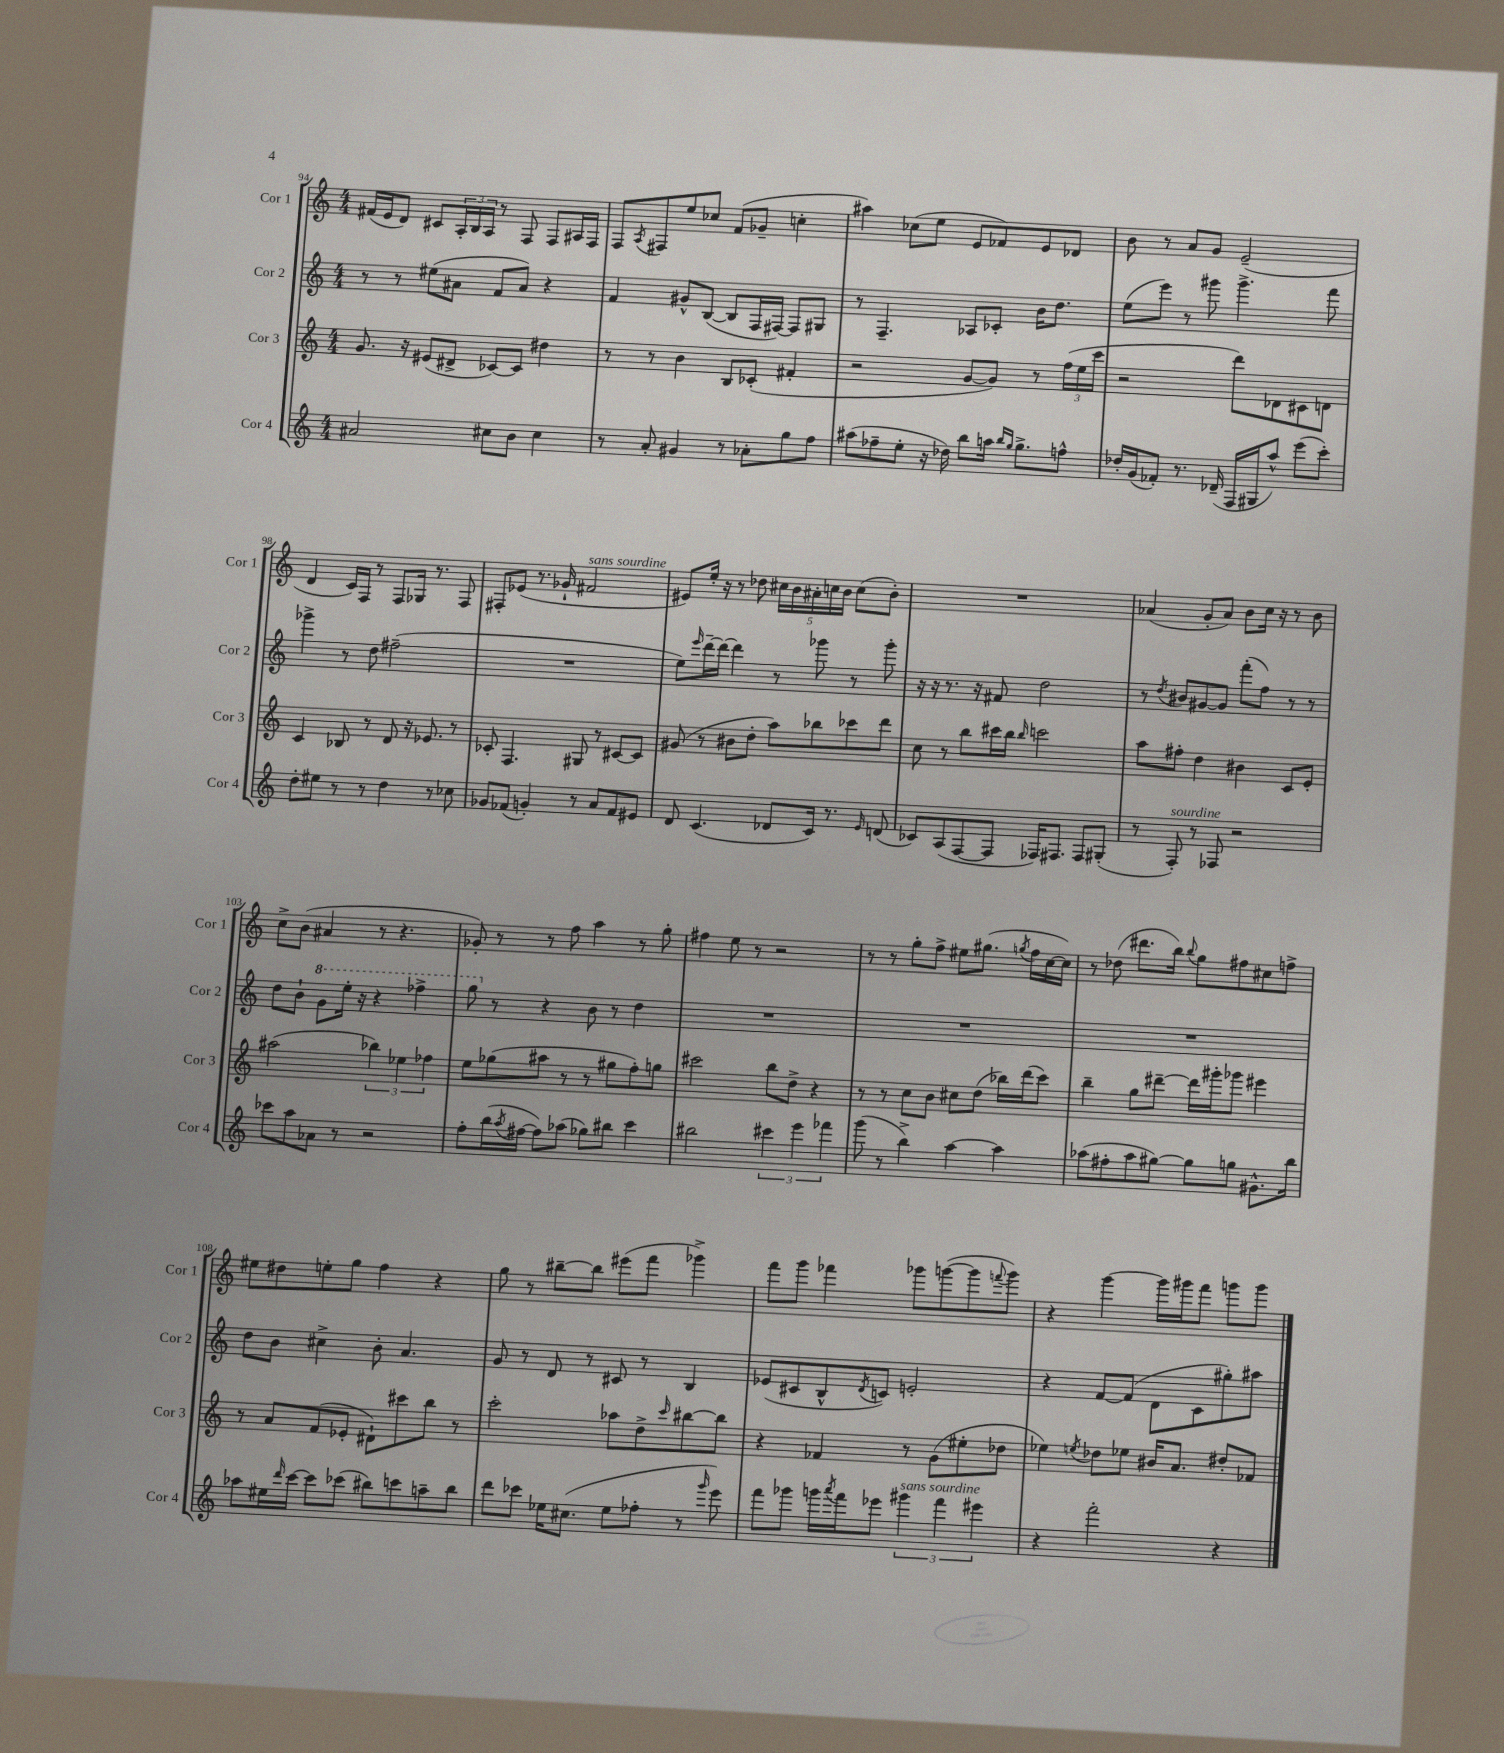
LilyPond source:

<<
\new StaffGroup <<
\new Staff = "s0" \with { instrumentName = "Cor 1" shortInstrumentName = "Cor 1" } {
    \clef treble \key c \major \numericTimeSignature \time 4/4
    fis'16( e'16 d'8) cis'8 \tuplet 3/2 { a16-. b16 a16 } r8 f8 f8 ais16 f16 |
    f8 \acciaccatura { a8 } fis8 e''8 ces''8 f'8( ges'8-- c''4-. |
    ais''4) ces''8( e''8 e'8 fes'8) e'8 des'8 |
    b'8 r8 a'8 g'8 e'2--( |
    d'4 c'16) f16 r8 f8 ges16 r8. f8 |
    fis8-. ees'8( r8. ges'16-! fis'2^\markup { \italic "sans sourdine" } |
    eis'8) e''16-. r16 r8 des''8 \tuplet 5/4 { cis''16 b'16 ais'16-. c''16 b'16 } c''8( b'8-.) |
    R1 |
    aes'4( g'8-. aes'8) b'8 c''16 r16 r8 b'8 |
    c''8-> b'8( ais'4 r8 r4. |
    ges'8-.) r8 r8 f''8 a''4 r8 g''8-. |
    fis''4 e''8 r8 r2 |
    r8 r8 g''8-. f''8-> eis''8 gis''8.( \acciaccatura { g''8 } f''16 c''16~ c''16) |
    r8 des''8( dis'''8. b''16) \appoggiatura { b''8 } g''8 fis''8 cis''8 f''8-> |
    eis''8 dis''8 e''8-. g''8 f''4 r4 |
    g''8 r8 bis''8~-- bis''8 eis'''8( f'''8 ges'''4->) |
    f'''8 g'''8 fes'''4 ges'''8 g'''8~( g'''8 \appoggiatura { f'''8 } g'''8) |
    r4 g'''4~ g'''16 gis'''16 f'''8 g'''8 g'''8 \bar "|." |
}
\new Staff = "s1" \with { instrumentName = "Cor 2" shortInstrumentName = "Cor 2" } {
    \clef treble \key c \major \numericTimeSignature \time 4/4
    r8 r8 eis''8( ais'8 f'8 ais'8) r4 |
    f'4 gis'8-^ b8~( b8 f16 fis16~) fis8 gis8 |
    r8 f4.-- aes8 ces'8-. b'16 d''8. |
    e''8( e'''8) r8 gis'''8 gis'''4.-> f'''8 |
    ges'''4-> r8 d''8 fis''2--( |
    R1 |
    e''8) \grace { e'''16 } d'''16~-- d'''16~ d'''4 r8 ges'''8 r8 ges'''8-. |
    r16 r16 r8. r16 fis'8 d''2 |
    r8 \acciaccatura { d''8 } bis'8 gis'8~ gis'8 f'''8-.( f''8) r8 r8 |
    d''8 b'8-! \ottava #1 g''8 e'''16-. r16 r4 fes'''4-> |
    g'''8 \ottava #0 r8 r4 b'8 r8 d''4 |
    R1 |
    R1 |
    R1 |
    d''8 b'8 cis''4-> b'8-. a'4. |
    g'8 r8 d'8 r8 cis'8 r8 b4 |
    ees'8( cis'8 b8-^ \acciaccatura { d'8 } c'8) e'2-. |
    r4 f'8~ f'8( d'8 c'8 gis''8-.) ais''8 \bar "|." |
}
\new Staff = "s2" \with { instrumentName = "Cor 3" shortInstrumentName = "Cor 3" } {
    \clef treble \key c \major \numericTimeSignature \time 4/4
    g'8. r16 eis'8( dis'8-> ces'8~) ces'8 dis''4 |
    r8 r8 b'4 b8 ces'8-.( fis'4-. |
    r2 g'8~ g'8) r8 \tuplet 3/2 { f''16( e''16 c'''16 } |
    r2 d'''8) des'8 cis'8 d'8 |
    c'4 bes8 r8 d'8 r16 ees'8. r8 |
    ces'8-. f4. gis8 r8 cis'8~ cis'8 |
    gis'8( r8 bis'8 d''8-. a''8) bes''8 ces'''8 d'''8 |
    c''8 r8 b''8 cis'''16 b''16 \grace { b''16 } c'''2 |
    a''8 fis''8-. d''4 bis'4 c'8 e'8-. |
    ais''2( \tuplet 3/2 { bes''4) ees''4 fes''4 } |
    e''8 ges''8( ais''8 r8 r8 gis''8 f''8-.) g''8 |
    cis'''2 b''8 d''8-> r4 |
    r8 r8 c''8 b'8 cis''8 d''8( bes''16) d'''16( c'''8) |
    b''4-- g''8 dis'''8~-- dis'''16 gis'''16-. ges'''8 eis'''4 |
    r8 a'8 f'8( ees'8-. dis'8-!) cis'''8 b''8 r8 |
    c'''2-. aes''8 d''8-> \grace { c'''16 } bis''8~ bis''8 |
    r4 fes'4 r8 g'8( eis''8-. des''8 |
    ees''4) \acciaccatura { e''8 } des''8 ees''8 bis'16 a'8. dis''8-. fes'8 \bar "|." |
}
\new Staff = "s3" \with { instrumentName = "Cor 4" shortInstrumentName = "Cor 4" } {
    \clef treble \key c \major \numericTimeSignature \time 4/4
    ais'2 cis''8 b'8 cis''4 |
    r8 a'8-. gis'4 r8 aes'8-. g''8 f''8 |
    ais''8( fes''8-- e''8-. r16 des''16) b''8 a''16 \grace { b''16 g''16 } g''8.-> f''8-^ |
    des''16-. g'16( fes'8-.) r8. des'16--( f16 gis16 a''8-^) e'''8( c'''8-.) |
    d''8-. eis''8 r8 r8 d''4 r8 ces''8 |
    ges'8 fes'8( g'4-.) r8 a'8 fes'8 eis'8 |
    d'8 c'4.( des'8 c'16) r8. \grace { e'16 } d'8( |
    ces'8) a8( f8~ f8 fes16) fis8. fis8 gis8-.( |
    r8 f8-.^\markup { \italic "sourdine" }) r8 fes8 r2 |
    ces'''8 a''8 aes'8 r8 r2 |
    f''8-. b''16( \acciaccatura { a''8 } fis''16~ fis''8) aes''8( ges''8) bis''8 c'''4 |
    bis''2 \tuplet 3/2 { cis'''4 e'''4 fes'''4 } |
    g'''8( r8 b''4->) a''4~ a''4 |
    aes''8( fis''8-. aes''8 gis''8~) gis''8 g''8 gis'8.-^ b''16 |
    aes''8 eis''16 \grace { d'''16 } c'''16~ c'''8 ces'''8( bis''8) c'''8 a''8-- bis''8 |
    d'''8 ces'''8 ees''16 cis''8.( ees''8 fes''8-. r8 \grace { g'''16 } e'''8) |
    f'''8 ges'''8 g'''16 \acciaccatura { a'''8 } f'''16 ees'''8 \tuplet 3/2 { gis'''4^\markup { \italic "sans sourdine" } f'''4 eis'''4 } |
    r4 f'''2-. r4 \bar "|." |
}
>>
>>
\layout { \context { \Score currentBarNumber = #94 } }
